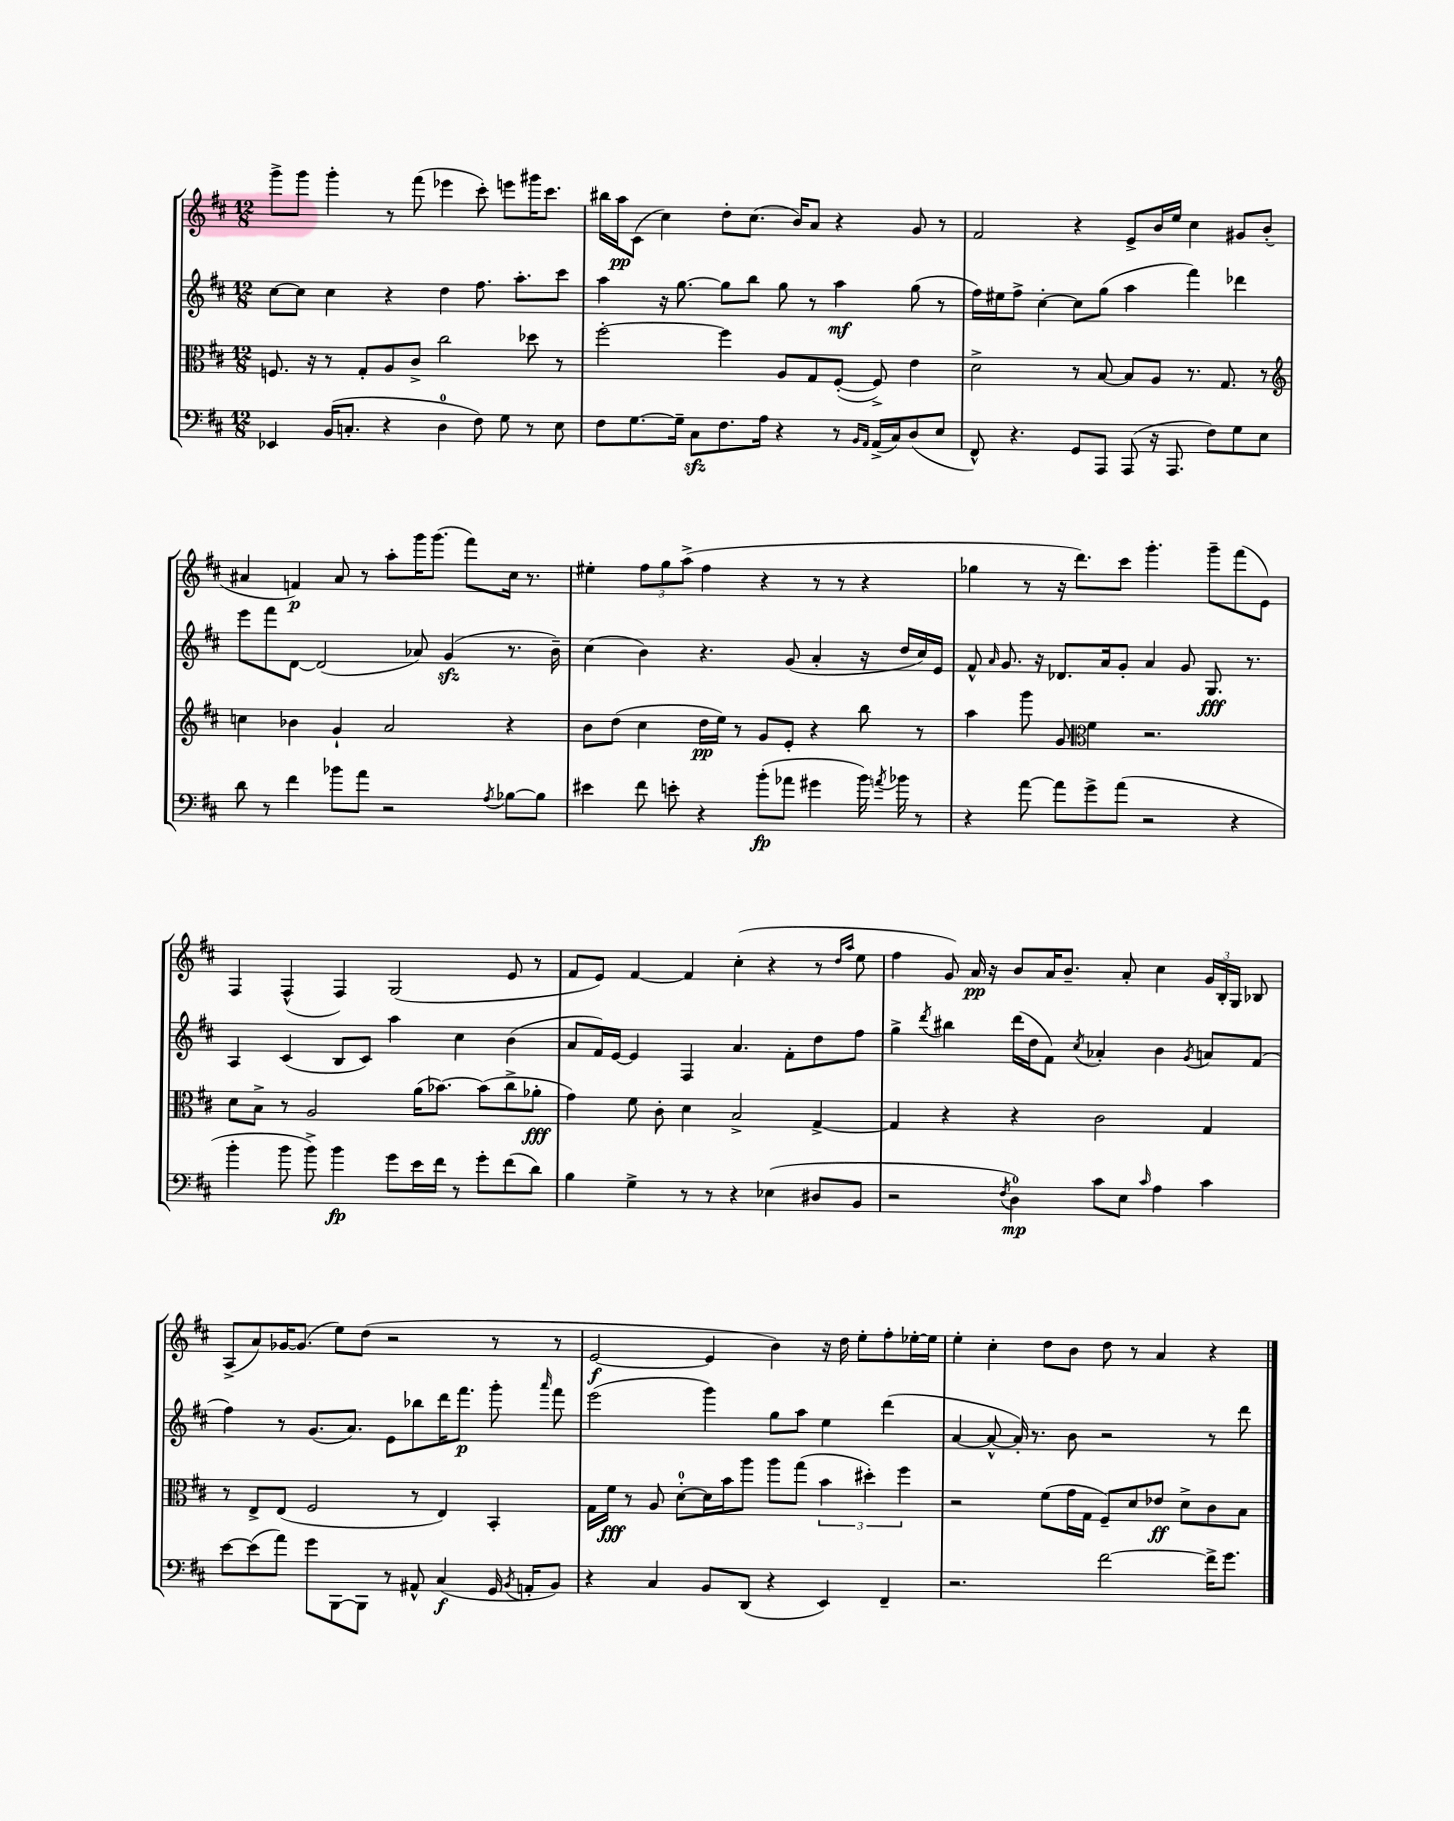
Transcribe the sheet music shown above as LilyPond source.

<<
\new StaffGroup <<
\new Staff = "s0" {
    \clef treble \key d \major \numericTimeSignature \time 12/8
    \autoBeamOff g'''8[-> g'''8] g'''4-. r8 fis'''8( ees'''4 cis'''8-.) e'''8[ gis'''16 cis'''8.] |
    bis''16[ a''16\pp cis'8]( cis''4) d''8[-. cis''8.]( b'16[) a'8] r4 g'8 r8 |
    fis'2 r4 e'8[-> b'16 e''16] cis''4 gis'8[ b'8]-.( |
    ais'4 f'4\p) ais'8 r8 a''8[-. g'''16 g'''8.]( fis'''8[) cis''16] r8. |
    eis''4-. \tuplet 3/2 { fis''8[ g''8 a''8]->( } fis''4 r4 r8 r8 r4 |
    ges''4 r8 r16 d'''8.[) cis'''8] g'''4.-. g'''8[-- fis'''8( e'8]) |
    fis4 fis4-^( fis4) g2( e'8 r8 |
    fis'8[ e'8]) fis'4~ fis'4 cis''4-.( r4 r8 \grace { d''16[ a''16] } e''8 |
    fis''4 g'8) a'16\pp r16 b'8[ a'16 b'8.]-- a'8-. cis''4 \tuplet 3/2 { g'16[ b16-. g16] } bes8 |
    a8[->( a'8) ges'16~ ges'8.]( e''8[) d''8]( r2 r8 r8 |
    e'2~\f e'4 b'4) r16 d''16 e''8[-. fis''8-. ees''16~-. ees''16] |
    e''4-. cis''4-. d''8[ b'8] d''8 r8 a'4 r4 \bar "|." |
}
\new Staff = "s1" {
    \clef treble \key d \major \numericTimeSignature \time 12/8
    \autoBeamOff cis''8[~ cis''8] cis''4 r4 d''4 fis''8. a''8.[-. cis'''8] |
    a''4 r16 g''8.~ g''8[ b''8] g''8 r8 a''4\mf g''8( r8 |
    fis''16[) eis''16 fis''8]-> cis''4~-. cis''8[ g''8]( a''4 fis'''4) des'''4 |
    e'''8[ fis'''8 d'8]~ d'2( aes'8) g'4\sfz( r8. b'16--) |
    cis''4( b'4) r4. g'8( a'4-. r16 d''16[ cis''16) e'16] |
    fis'8-^ \grace { a'16 } g'8. r16 des'8.[ a'16 g'8]-. a'4 g'8 g8.\fff r8. |
    a4 cis'4( b8[ cis'8]) a''4 cis''4 b'4( |
    a'8[ fis'16) e'16]~ e'4 fis4 a'4. fis'8[-. d''8 fis''8] |
    g''4-> \acciaccatura { d'''8 } bis''4 d'''16[( d''16 fis'8]) \acciaccatura { cis''8 } aes'4-. b'4 \acciaccatura { g'8 } a'8[ fis'8]( |
    fis''4) r8 g'8.[( a'8.]) e'8[ bes''8 d'''16 fis'''8.]\p g'''8-. \grace { a'''16 } fis'''8 |
    e'''2( g'''4) g''8[ a''8] e''4 d'''4( |
    a'4~ a'8~-^ a'16-.) r8. b'8 r2 r8 d'''8 \bar "|." |
}
\new Staff = "s2" {
    \clef alto \key d \major \numericTimeSignature \time 12/8
    \autoBeamOff f8. r16 r8 g8[-. a8 cis'8]-> cis''2 des''8 r8 |
    fis''2~-. fis''4 a8[ g8 fis8]~-.( fis8->) e'4 |
    d'2-> r8 b8~ b8[ a8] r8. g8. r8 |
    \clef treble c''4 bes'4 g'4-! a'2 r4 |
    b'8[ d''8]( cis''4 d''16[\pp e''16]) r8 g'8[ e'8]-. r4 b''8 r8 |
    a''4 g'''8 g'8 \clef alto fis'4 r2. |
    d'8[ b8]-> r8 a2 a'16[( bes'8.]~) bes'8[( cis''8-> aes'8]-.\fff |
    g'4) fis'8 cis'8-. d'4 b2-> g4~-> |
    g4 r4 r4 cis'2 g4 |
    r8 e8[-> e8]( fis2 r8 e4) b,4-. |
    g16[ fis'16]\fff r8 a8 d'8[-0~-. d'16 b'16 a''8] a''8[ g''8]( \tuplet 3/2 { b'4 dis''4-.) fis''4 } |
    r2 fis'8[( g'16 g16] fis8[--) d'8 ees'8]\ff d'8[-> cis'8 b8] \bar "|." |
}
\new Staff = "s3" {
    \clef bass \key d \major \numericTimeSignature \time 12/8
    \autoBeamOff ees,4 b,16[( c8.]-. r4 d4-0 fis8) g8 r8 e8 |
    fis8[ g8.~ g16]-- cis8[\sfz fis8. a16] r4 r8 \grace { b,16[ a,16] } a,16[->( cis16) d8( e8] |
    fis,8-^) r4. g,8[ a,,8] a,,8( r16 a,,8. fis8[) g8 e8] |
    d'8 r8 fis'4 bes'8[ a'8] r2 \acciaccatura { a8 } bes8[~ bes8] |
    eis'4 fis'8 e'8-. r4 b'8[-.\fp( aes'8] gis'4 b'16) \acciaccatura { a'8 } bes'16 r8 |
    r4 a'8~ a'8[ g'8-> a'8]( r2 r4 |
    b'4-. b'8 b'8->) b'4\fp g'8[ e'16 fis'16] r8 g'8[-. fis'8( d'8]) |
    b4 g4-> r8 r8 r4 ees4( dis8[ b,8] |
    r2 \acciaccatura { fis8 } d4-0\mp) cis'8[ e8] \grace { cis'16 } a4 cis'4 |
    e'8[~ e'8( a'8]) g'8[ b,,8~ b,,8] r8 ais,8-^ cis4\f( g,16 \acciaccatura { b,8 } a,16[-. b,8]) |
    r4 cis4 b,8[ d,8]( r4 e,4) fis,4-- |
    r2. fis'2~ fis'16[-> g'8.] \bar "|." |
}
>>
>>
\layout { \context { \Score \remove "Bar_number_engraver" } }
